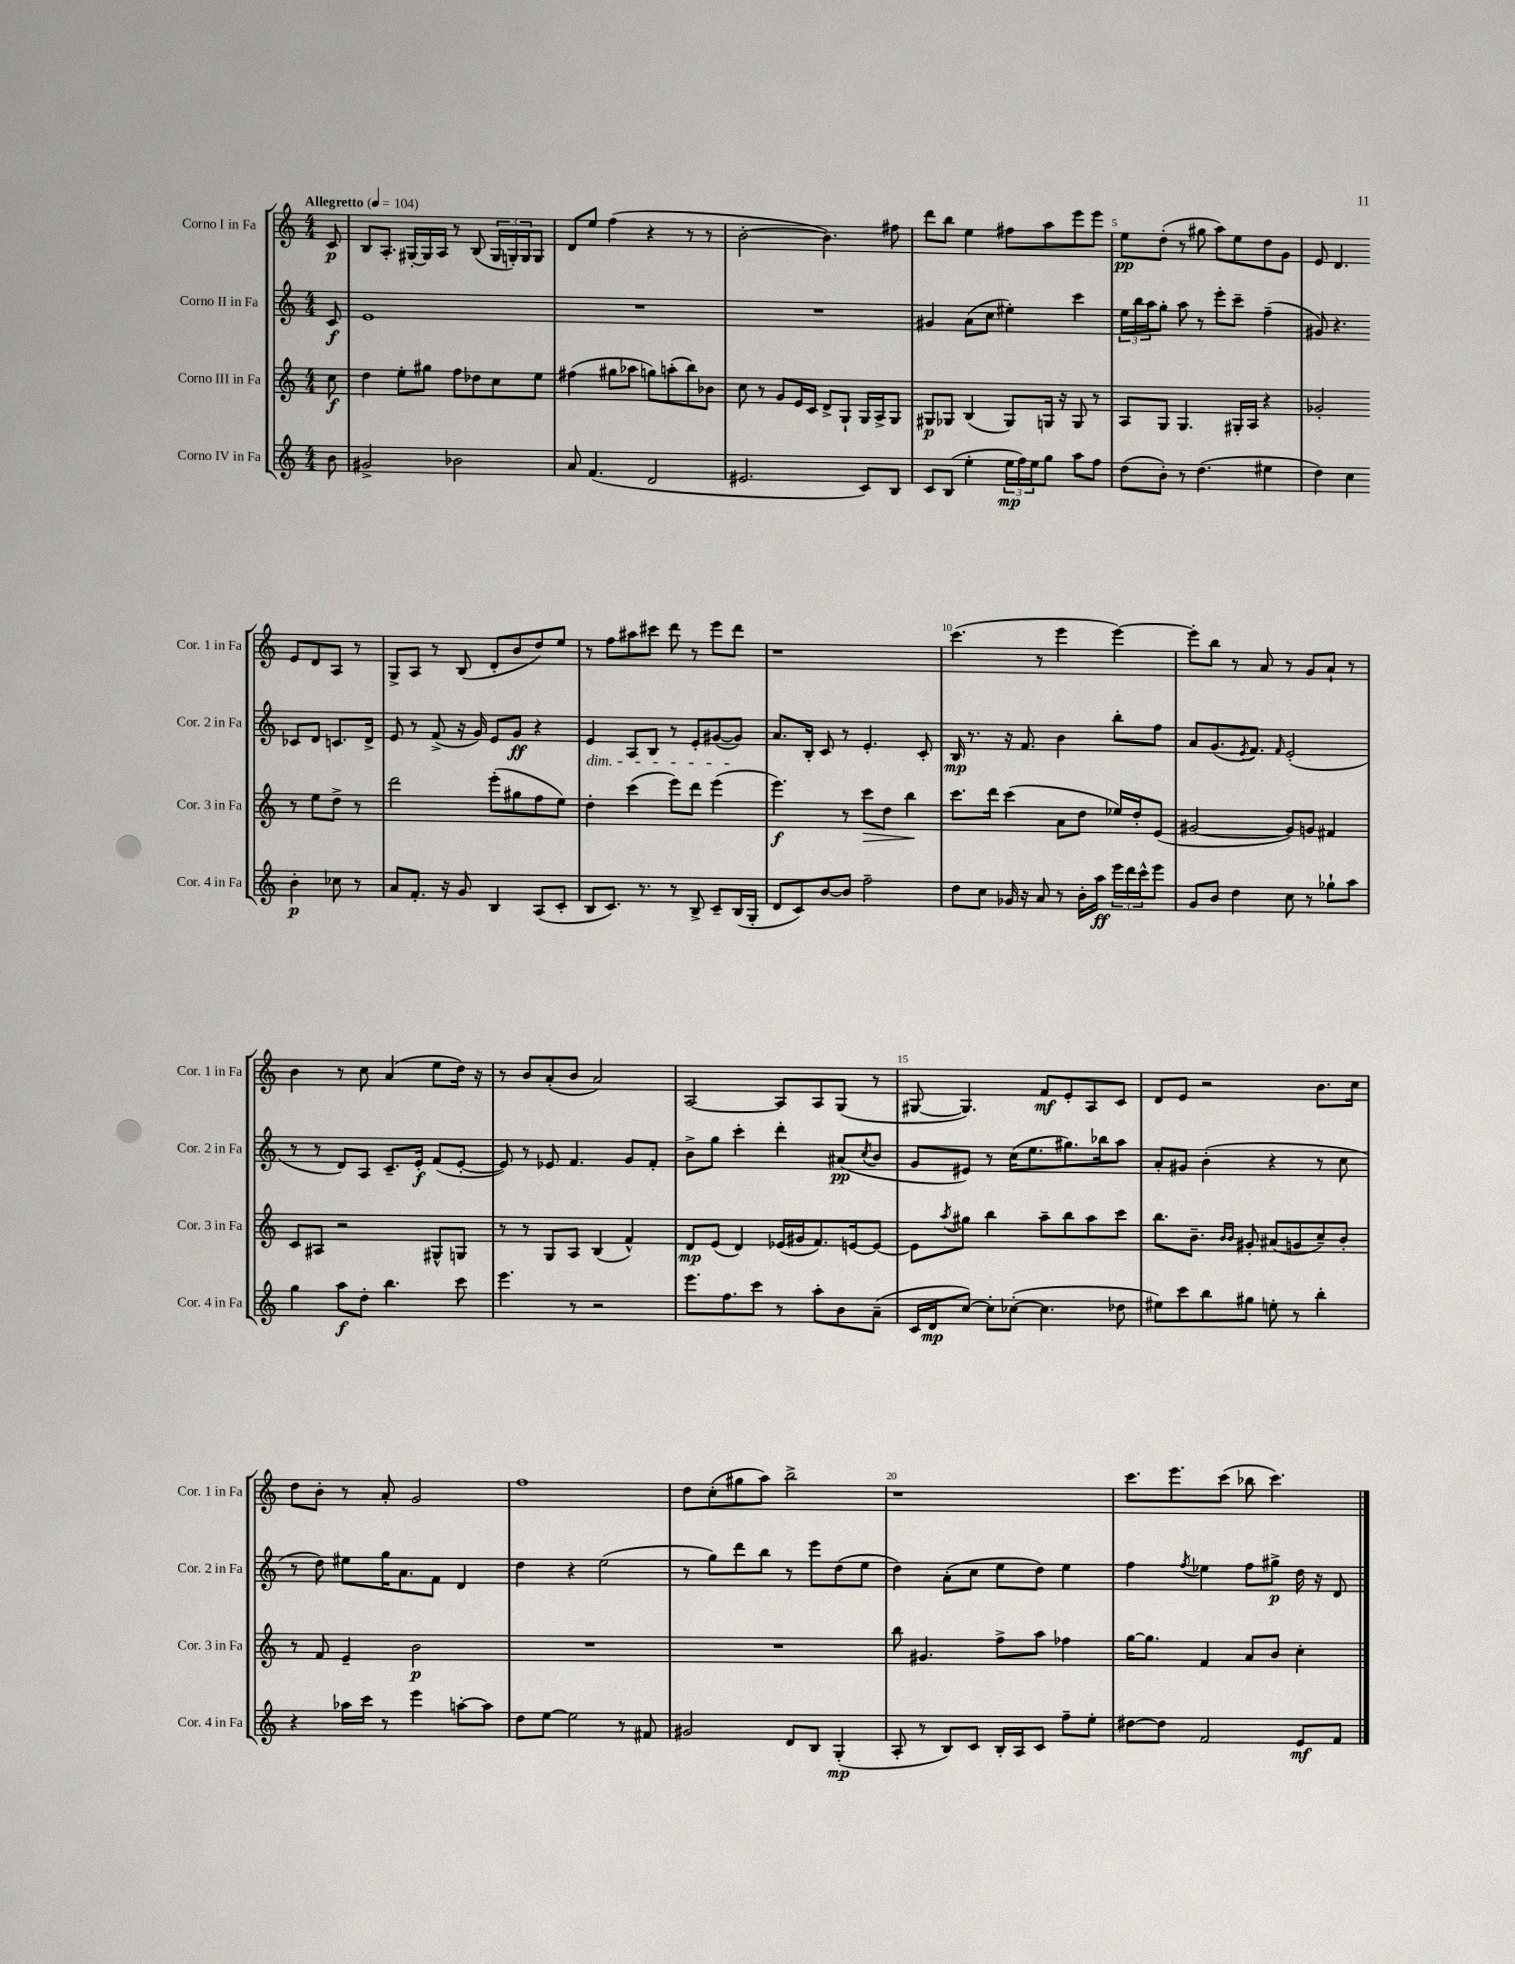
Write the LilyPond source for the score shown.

<<
\new StaffGroup <<
\new Staff = "s0" \with { instrumentName = "Corno I in Fa" shortInstrumentName = "Cor. 1 in Fa" } {
    \clef treble \key c \major \numericTimeSignature \time 4/4 \partial 8 \tempo "Allegretto" 4 = 104
    c'8\p |
    b8 a8.-. gis16~-. gis16 a16 r8 b8( \tuplet 3/2 { gis16 g16-.) g16 } g8 |
    d'8 e''8 f''4( r4 r8 r8 |
    b'2~-. b'4.) fis''8 |
    d'''8 b''8 e''4 fis''8 a''8 e'''8 e'''8 |
    e''8\pp d''8-.( r8 gis''8 a''8) e''8 d''8 g'8 |
    e'8 d'4. e'8 d'8 a8 r8 |
    g8-> a8 r8 b8( d'8-. b'8 d''8) e''8 |
    r8 f''8 ais''8 cis'''8 d'''8 r8 e'''8 d'''8 |
    r1 |
    c'''4.( r8 e'''4 e'''4~) |
    e'''8-. b''8 r8 a'8 r8 g'8 a'8-! r8 |
    b'4 r8 c''8 a'4( e''8 d''16) r16 |
    r8 b'8 a'8-.( b'8 a'2) |
    a2~ a8 a8 g8( r8 |
    gis8~ gis4.) f'8\mf e'8-. a8 c'8 |
    d'8 e'8 r2 b'8. c''16 |
    d''8 b'8-. r8 a'8-. g'2 |
    f''1 |
    d''8 c''8-.( gis''8 a''8) b''2-> |
    r1 |
    c'''8. e'''8. c'''8( bes''8 c'''4.) \bar "|." |
}
\new Staff = "s1" \with { instrumentName = "Corno II in Fa" shortInstrumentName = "Cor. 2 in Fa" } {
    \clef treble \key c \major \numericTimeSignature \time 4/4 \partial 8
    c'8\f |
    e'1 |
    R1 |
    R1 |
    gis'4 a'8( c''8 eis''4-.) c'''4 |
    \tuplet 3/2 { e''16 b''16 a''16 } g''8-. a''8 r8 e'''8-. c'''8-- f''4--( |
    gis'8) r4. ces'8 d'8 c'8. d'16-> |
    e'8 r8 f'8->( r16 g'16) e'8 g'8\ff r4 |
    e'4\dim a8 b8 r8 e'8-. gis'8~( gis'8\!) |
    a'8. b16-. c'8 r8 e'4.-. c'8-. |
    b16\mp r8. r16 f'8. b'4 b''8-. f''8 |
    a'8 g'8.( \acciaccatura { e'8 } f'8.) \grace { f'16 } e'2-.( |
    r8 r8 d'8) a8 c'8.-- e'16-.\f f'8( e'8~-. |
    e'8) r8 ees'8 f'4. g'8 f'8-. |
    b'8-> g''8 c'''4-. d'''4-. ais'8\pp( \acciaccatura { c''8 } b'8 |
    g'8 eis'8) r8 c''16( e''8. gis''8.) bes''16 a''8 |
    a'8-. gis'8 b'4-.( r4 r8 c''8 |
    r8 d''8) eis''8 g''16 a'8. f'8 d'4 |
    d''4 r4 e''2( |
    r8 g''8) d'''8 b''8 r8 e'''8 d''8( e''8 |
    d''4) a'8-.( c''8 e''8 d''8) e''4 |
    f''4 \acciaccatura { f''8 } ees''4 f''8 gis''8->\p d''16 r16 d'8 \bar "|." |
}
\new Staff = "s2" \with { instrumentName = "Corno III in Fa" shortInstrumentName = "Cor. 3 in Fa" } {
    \clef treble \key c \major \numericTimeSignature \time 4/4 \partial 8
    c''8\f |
    d''4 e''8-. gis''8 f''8 des''8 c''8 e''8 |
    fis''4( gis''8 aes''8 g''8) a''8-.( b''8) bes'8 |
    c''8 r8 g'8 e'16 c'16 d'8-> g8-! g16 a16-> g8 |
    gis8\p ges8 b4( ges8) g16 r16 g8 r8 |
    a8 g8 g4. gis16-. a16 r4 |
    ges'2-. r8 e''8 d''8-> r8 |
    d'''2 e'''8-.( gis''8 f''8 e''8) |
    d''4-. c'''4( e'''8) d'''8 e'''4( |
    e'''4.\f) r8 c'''8\> d''8 b''4\! |
    c'''8. d'''16 c'''4( a'8 d''8 ees''16) d''16-. e'8( |
    gis'2~ gis'8) g'8 fis'4 |
    c'8 ais8 r2 gis8-^ g8 |
    r8 r8 g8 a8 b4( f'4-^) |
    d'8\mp e'8( d'4) ees'16( gis'16 f'8.) e'16~ e'8~ |
    e'8 \acciaccatura { a''8 } gis''8 b''4 a''8-- b''8 a''8 c'''8 |
    b''8. b'8.-- \grace { b'16 b'16 } gis'8-. ais'8( g'8 c''8--) b'8-. |
    r8 f'8 e'4-- b'2\p |
    R1 |
    R1 |
    b''8 gis'4. f''8-> a''8 fes''4 |
    g''16~ g''8. f'4 a'8 b'8 c''4-. \bar "|." |
}
\new Staff = "s3" \with { instrumentName = "Corno IV in Fa" shortInstrumentName = "Cor. 4 in Fa" } {
    \clef treble \key c \major \numericTimeSignature \time 4/4 \partial 8
    b'8 |
    gis'2-> bes'2 |
    a'8 f'4.( d'2 |
    eis'2. c'8) b8 |
    c'8 b8( e''4-. \tuplet 3/2 { e''16\mp f''16) e''16 } g''8 a''8 f''8 |
    d''8( b'8-.) r8 d''4.( eis''4 |
    d''4) c''4 b'4-.\p ces''8 r8 |
    a'8 f'8.-. r16 g'8 b4 a8( c'8-. |
    b8 c'8.) r8. r8 b8-> c'8-- b16( g16-. |
    d'8 c'8) b'8~ b'8 f''2-- |
    d''8 c''8 ges'16 r16 a'8 r8 b'16-. a''16\ff \tuplet 3/2 { e'''16 d'''16 c'''16-^ } e'''8 |
    g'8 b'8 d''4 c''8 r8 ges''8-! a''8 |
    g''4 a''8\f d''8-. b''4. c'''8 |
    e'''4. r8 r2 |
    e'''8. f''8. c'''8 r8 a''8-. b'8 a'8--( |
    c'16 d'16\mp c''8~) c''8-. ces''8~-.( ces''4. des''8 |
    eis''8) c'''8 b''8 gis''8 e''8-. r8 b''4-. |
    r4 aes''16 c'''16 r8 e'''4 a''8~-. a''8 |
    d''8 e''8~ e''2 r8 fis'8 |
    gis'2 d'8 b8 g4-.\mp( |
    a8-. r8 b8) c'8 b16-. a16 c'8 f''8-- e''8-. |
    dis''8~ dis''8 f'2 e'8\mf f'8 \bar "|." |
}
>>
>>
\layout { \context { \Score \override BarNumber.break-visibility = ##(#f #t #t) barNumberVisibility = #(every-nth-bar-number-visible 5) } }
